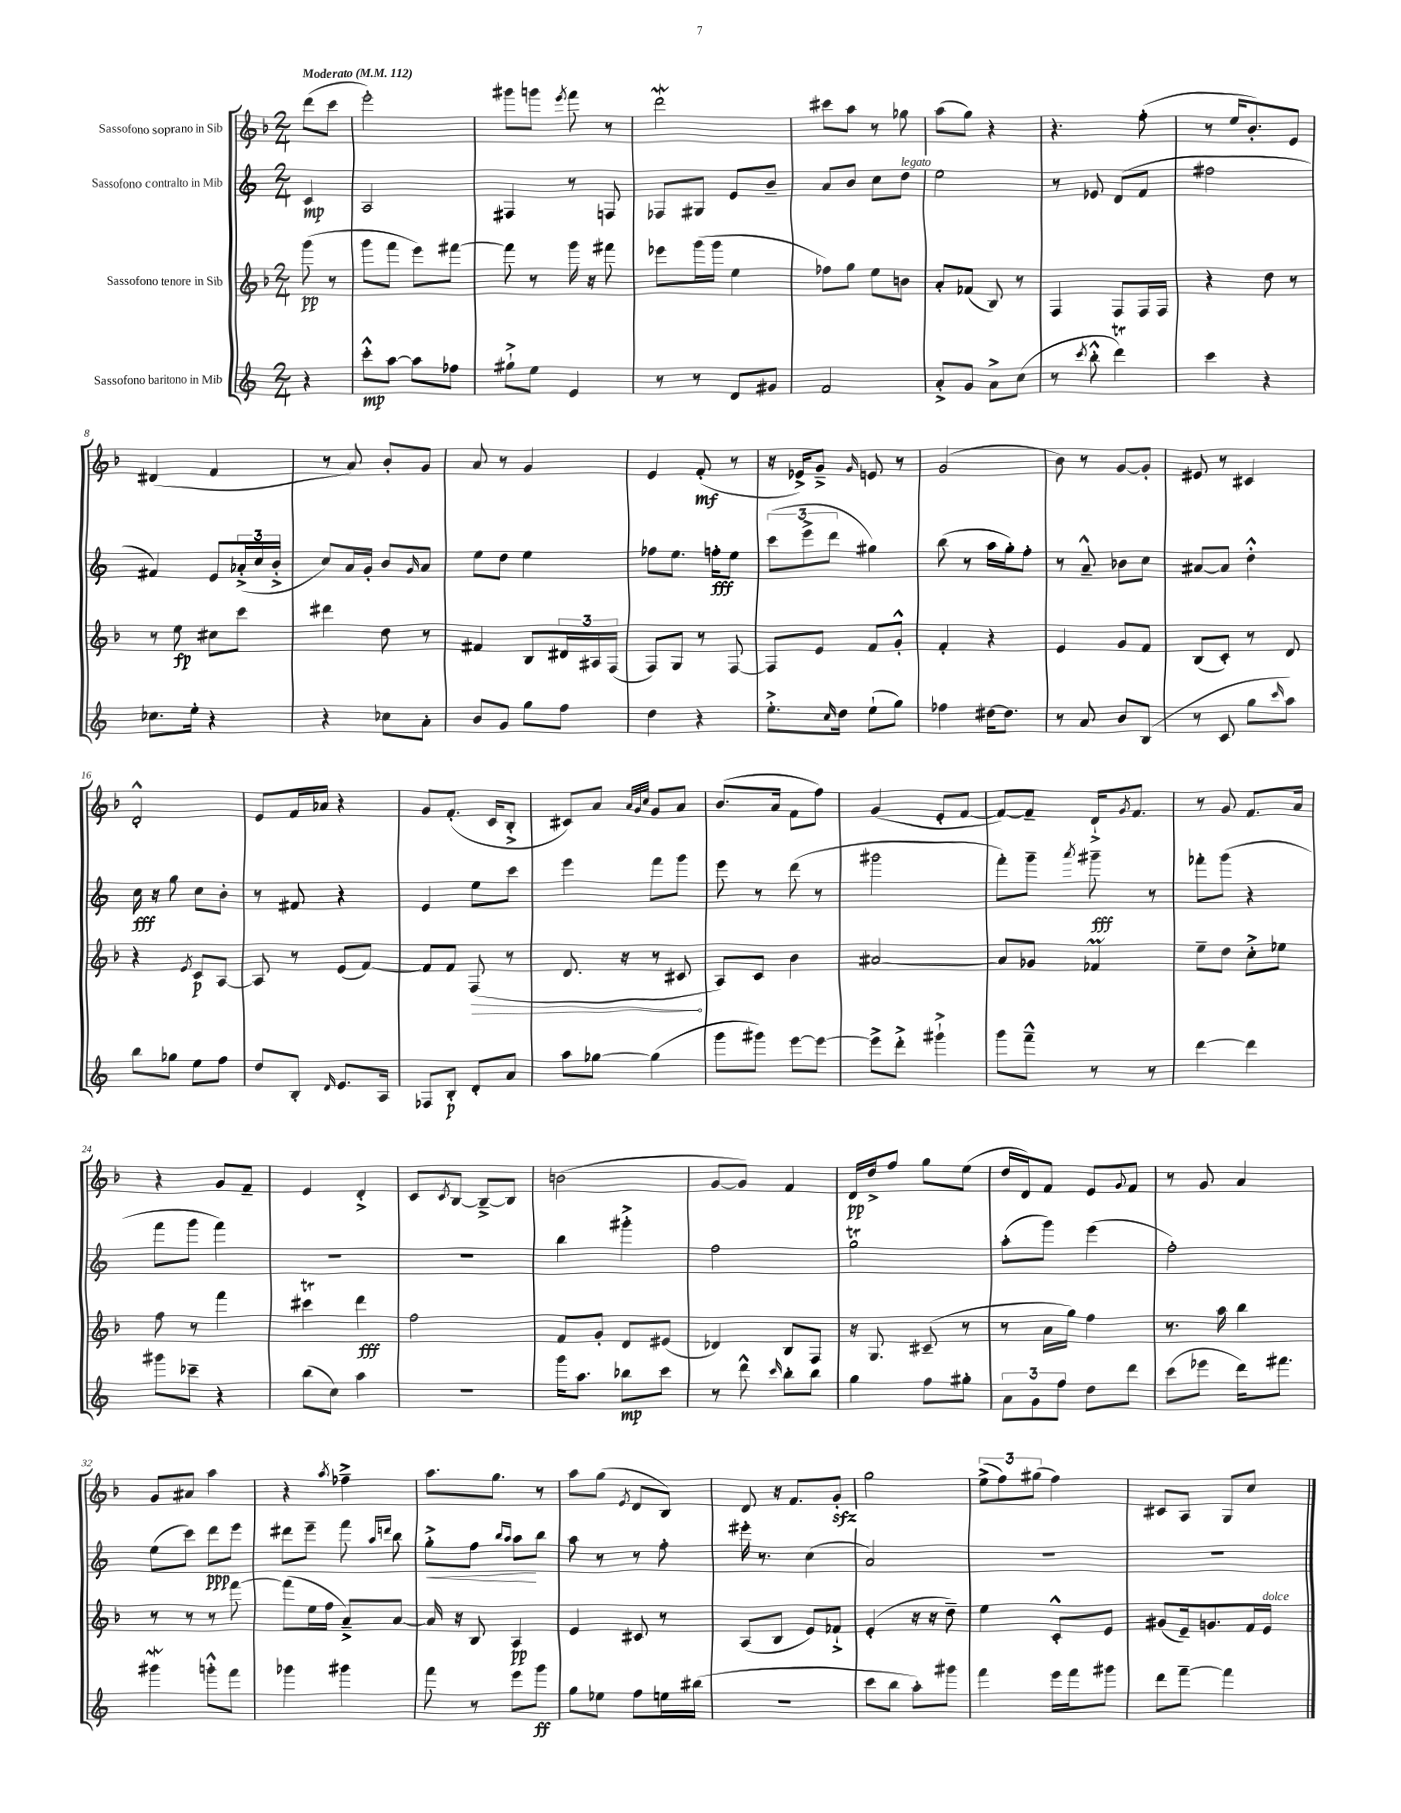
<<
\new StaffGroup <<
\new Staff = "s0" \with { instrumentName = "Sassofono soprano in Sib" } {
    \clef treble \key f \major \numericTimeSignature \time 2/4 \partial 4 \tempo "Moderato" 4 = 112
    d'''8( c'''8 |
    e'''2-.) |
    gis'''8 g'''8 \acciaccatura { e'''8 } f'''8 r8 |
    d'''2\mordent |
    cis'''8 a''8 r8 ges''8 |
    a''8( g''8) r4 |
    r4. f''8-.( |
    r8 e''16 bes'8.-.) e'8 |
    dis'4( f'4 |
    r8 a'8) bes'8-. g'8 |
    a'8 r8 g'4 |
    e'4 f'8-.\mf( r8 |
    r16 ees'16->) g'8---> \grace { g'16 } e'8 r8 |
    g'2( |
    bes'8) r8 g'8~ g'8-. |
    eis'8 r8 cis'4 |
    d'2-.-^ |
    e'8 f'16 aes'16 r4 |
    g'8 f'8.-.( c'16 bes8-.-> |
    cis'8) a'8 \grace { a'32 g'32 c''32 } g'8 a'8 |
    bes'8.( a'16 f'8 f''8) |
    g'4( e'8-. f'8~ |
    f'8~) f'8-- d'16-!-> \acciaccatura { g'8 } f'8. |
    r8 g'8 f'8. a'16 |
    r4 g'8 f'8-- |
    e'4 d'4-.-> |
    c'8 \acciaccatura { c'8 } bes8~ bes8~---> bes8 |
    b'2( |
    g'8~ g'8) f'4 |
    d'16\pp d''16-> f''8 g''8 e''8( |
    d''16 d'16) f'8 e'8 \appoggiatura { g'8 } f'8 |
    r8 g'8 a'4 |
    g'8 ais'8 a''4 |
    r4 \acciaccatura { a''8 } fes''4---> |
    a''8. g''8. r8 |
    a''8 g''8( \acciaccatura { e'8 } d'8 bes8) |
    d'8 r16 f'8. g'8-.\sfz |
    g''2 |
    \tuplet 3/2 { e''8->( f''8) gis''8( } f''4) |
    cis'8 a8 g8 c''8 \bar "|." |
}
\new Staff = "s1" \with { instrumentName = "Sassofono contralto in Mib" } {
    \clef treble \key c \major \numericTimeSignature \time 2/4 \partial 4
    c'4\mp |
    a2 |
    fis4 r8 f8 |
    fes8 gis8 e'8 b'8-- |
    a'8 b'8 c''8 d''8^\markup { \italic "legato" } |
    e''2 |
    r8 ees'8 d'8( f'8 |
    fis''2 |
    fis'4) e'8 \tuplet 3/2 { aes'16-.->( c''16 b'16-.-> } |
    c''8) a'16 g'16-. b'8 \grace { g'16 } a'8 |
    e''8 d''8 e''4 |
    fes''8 e''8. f''16-.\fff e''8 |
    \tuplet 3/2 { c'''8( e'''8-> d'''8 } gis''4) |
    b''8( r8 a''16 g''16-.) f''8-. |
    r8 a'8---^ bes'8 c''8 |
    ais'8~ ais'8 d''4-.-^ |
    c''16\fff r16 g''8 c''8 b'8-. |
    r8 fis'8 r4 |
    e'4 e''8 c'''8 |
    e'''4 f'''8 g'''8 |
    e'''8 r8 d'''8( r8 |
    gis'''2 |
    f'''8-.) g'''8-- \acciaccatura { a'''8 } gis'''8--\fff r8 |
    fes'''8-. g'''8( r4 |
    f'''8 g'''8 f'''4) |
    R2 |
    R2 |
    b''4 gis'''4-.-> |
    f''2 |
    g''2\trill |
    a''8-.( g'''8) e'''4( |
    f''2-.) |
    e''8( c'''8) d'''8\ppp e'''8 |
    dis'''8 e'''8-- f'''8 \grace { a''16 d'''16 } b''8 |
    g''8-.->\< f''8 \grace { b''16 a''16 } a''8\! b''8 |
    a''8 r8 r8 f''8-. |
    eis'''16-. r8. c''4( |
    a'2) |
    R2 |
    R2 \bar "|." |
}
\new Staff = "s2" \with { instrumentName = "Sassofono tenore in Sib" } {
    \clef treble \key f \major \numericTimeSignature \time 2/4 \partial 4
    g'''8\pp( r8 |
    g'''8 f'''8 e'''8) fis'''8~ |
    fis'''8 r8 g'''16 r16 fis'''8 |
    ees'''8 g'''16( g'''16 e''4 |
    fes''8) g''8 e''8 b'8 |
    a'8-. fes'8( bes8) r8 |
    f4 f8 f16 f16 |
    r4 d''8 r8 |
    r8 e''8\fp cis''8 c'''8 |
    dis'''4 d''8 r8 |
    fis'4 bes8 \tuplet 3/2 { dis'16 ais16 f16( } |
    f8) g8 r8 f8~ |
    f8 e'8 f'8 g'8-.-^ |
    f'4-. r4 |
    e'4 g'8 f'8 |
    bes8( c'8-.) r8 d'8 |
    r4 \acciaccatura { e'8 } c'8\p a8~ |
    a8 r8 e'8( f'8~) |
    f'8 f'8 \once \override Hairpin.circled-tip = ##t f8\>( r8 |
    d'8. r16 r8 cis'8\! |
    a8) c'8 bes'4 |
    ais'2~ |
    ais'8 ges'8 fes'4\prall |
    e''8-- d''8 c''8-.-> ees''8 |
    f''8 r8 f'''4 |
    cis'''4\trill d'''4\fff |
    f''2 |
    f'8 g'8-. d'8 eis'8( |
    des'4) bes8 f8 |
    r16 g8. cis'8--( r8 |
    r8 a'16 g''16) f''4 |
    r8. a''16 bes''4 |
    r8 r8 r8 f'''8~ |
    f'''8( e''16 f''16 a'8--->) a'8~ |
    a'16 r16 bes8 a4\pp |
    e'4 cis'8 r8 |
    a8( bes8 e'8) fes'8-!-> |
    e'4-.( r16 r16 d''8--) |
    e''4 c'8-.-^ e'8 |
    gis'8( e'16--) g'8. f'16 e'16^\markup { \italic "dolce" } \bar "|." |
}
\new Staff = "s3" \with { instrumentName = "Sassofono baritono in Mib" } {
    \clef treble \key c \major \numericTimeSignature \time 2/4 \partial 4
    r4 |
    c'''8-.-^\mp a''8~ a''8 fes''8 |
    gis''8-!-> e''8 e'4 |
    r8 r8 d'8 gis'8 |
    f'2 |
    a'8-.-> g'8 a'8-> c''8( |
    r8 \acciaccatura { c'''8 } b''8-.-^ d'''4\trill) |
    c'''4 r4 |
    ces''8. e''16-. r4 |
    r4 ces''8 a'8-. |
    b'8 g'8 g''8 f''8 |
    d''4 r4 |
    e''8.-.-> \grace { c''16 } d''16 e''8-!( g''8) |
    fes''4 dis''16~ dis''8. |
    r8 a'8 b'8 b8( |
    r8 c'8 g''8 \grace { c'''16 } a''8) |
    b''8 ges''8 e''8 f''8 |
    d''8 b8-. \grace { d'16 } e'8. a16 |
    fes8 b8-.\p d'8-. a'8 |
    a''8 ges''8~ ges''4( |
    g'''8 gis'''8) e'''8~ e'''8~ |
    e'''8-> d'''8-.-> gis'''4-!-> |
    g'''8 f'''8---^ r8 r8 |
    d'''4~ d'''4 |
    gis'''8 ces'''8-- r4 |
    b''8( c''8) a''4 |
    r2 |
    g'''16 a''8. bes''8\mp c'''8 |
    r8 d'''8-^ \grace { c'''16 } b''8-. b''8 |
    g''4 f''8 gis''8-. |
    \tuplet 3/2 { a'8 g'8 f''8 } d''8 d'''8 |
    c'''8( ees'''8 d'''16) fis'''8. |
    gis'''4\mordent g'''8-.-^ f'''8 |
    ges'''4 gis'''4 |
    f'''8 r8 e'''8 g'''8\ff |
    g''8 ees''8 f''8 e''16 bis''16( |
    R2 |
    c'''8 b''8 a''8-.) gis'''8 |
    f'''4 e'''16 f'''16 gis'''8 |
    d'''8 f'''8~-- f'''4 \bar "|." |
}
>>
>>
